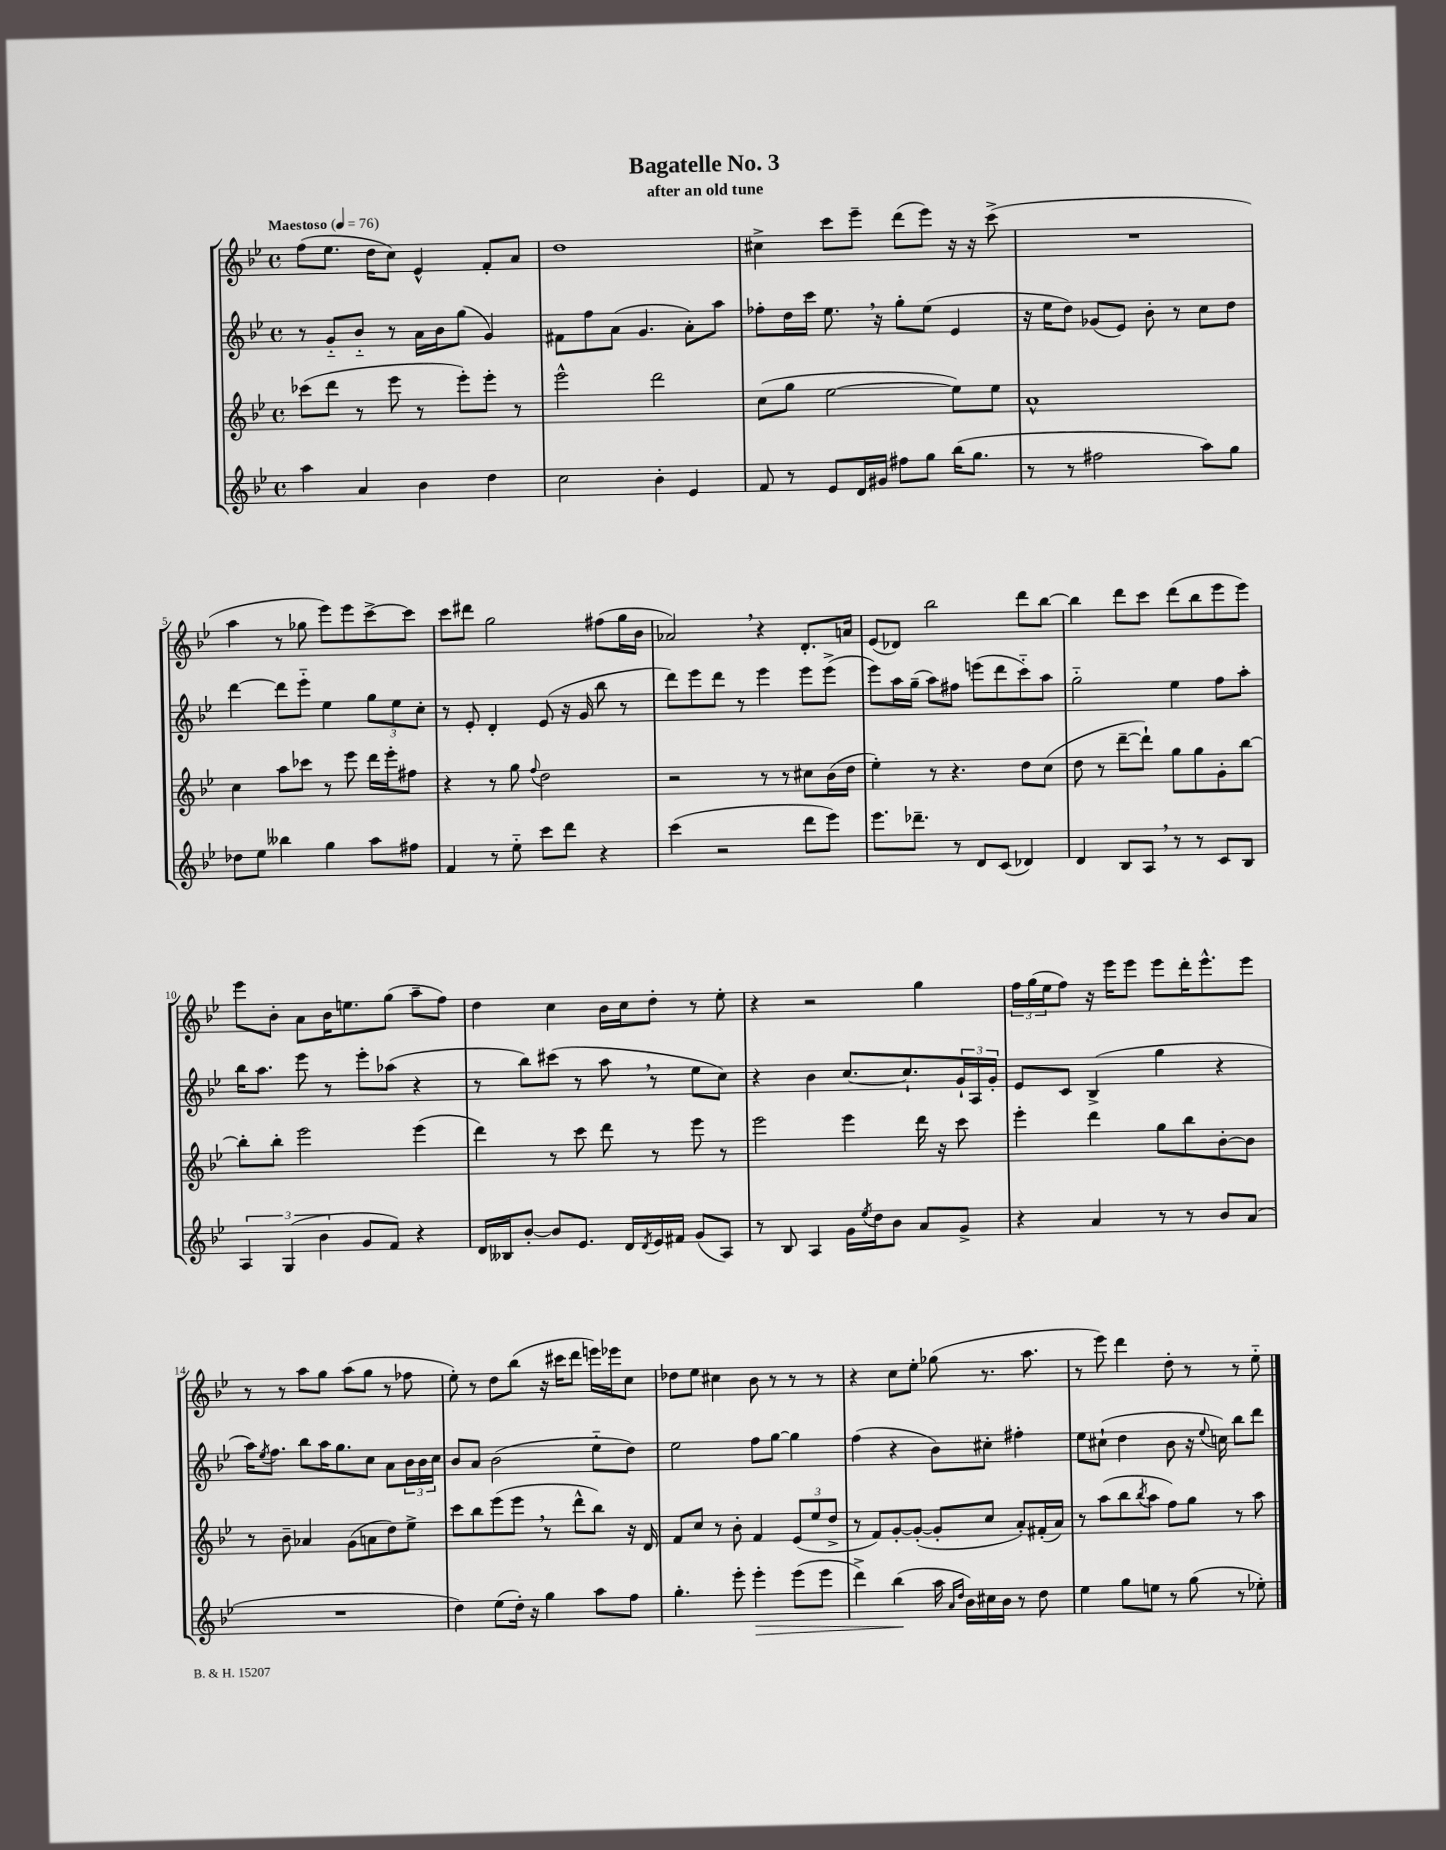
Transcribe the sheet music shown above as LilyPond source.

\header { title = "Bagatelle No. 3" subtitle = "after an old tune" }
<<
\new StaffGroup <<
\new Staff = "s0" {
    \clef treble \key bes \major \defaultTimeSignature \time 4/4 \tempo "Maestoso" 4 = 76
    f''8( ees''8. d''16 c''8) ees'4-^ f'8-. a'8 |
    d''1 |
    cis''4-> c'''8 ees'''8-- d'''8( ees'''8) r16 r16 c'''8->( |
    R1 |
    a''4 r8 ges''8 ees'''8) ees'''8 c'''8~-> c'''8 |
    c'''8 dis'''8 g''2 fis''8( g''16 bes'16 |
    aes'2) \breathe r4 d'8.-. a'16 |
    ees'8( des'8) bes''2 d'''8 bes''8~ |
    bes''4 d'''8 c'''8 d'''8( bes''8 ees'''8 ees'''8) |
    ees'''8 bes'8-. a'8 bes'16 e''8. g''8( a''8-- f''8) |
    d''4 c''4 bes'16 c''16 d''8-. r8 ees''8-. |
    r4 r2 g''4 |
    \tuplet 3/2 { f''16 g''16( ees''16 } f''8) r16 ees'''16 ees'''8 ees'''8 d'''16-. ees'''8.-^ ees'''8 |
    r8 r8 a''8 g''8 a''8( g''8 r8 fes''8 |
    ees''8-.) r8 d''8 bes''8( r16 cis'''16 d'''8 e'''16) ees'''16 c''8 |
    des''8 ees''8 cis''4 bes'8 r8 r8 r8 |
    r4 c''8 ees''8-. ges''8( r8. a''8. |
    r8 ees'''8) d'''4 d''8-. r8 r8 ees''8-_ \bar "|." |
}
\new Staff = "s1" {
    \clef treble \key bes \major \defaultTimeSignature \time 4/4
    r8 g'8-_ bes'8-_ r8 a'16 bes'16 g''8( g'4) |
    fis'8 f''8 a'8( g'4. a'8-.) a''8 |
    fes''8-. d''16 c'''16 ees''8. \breathe r16 g''8-. ees''8( ees'4 |
    r16 ees''16 d''8) ges'8( ees'8) bes'8-. r8 c''8 d''8 |
    d'''4~ d'''8 ees'''8-_ ees''4 \tuplet 3/2 { g''8 ees''8 c''8-. } |
    r8 ees'8-. d'4-. ees'8( r16 g'16 bes''8 r8 |
    d'''8) ees'''8 d'''8 r8 ees'''4 ees'''8 ees'''8->( |
    ees'''8) a''16 g''16--( a''8) fis''8 e'''8( d'''8 c'''8-_) a''8 |
    g''2-_ ees''4 f''8 a''8-. |
    bes''16 a''8. ees'''8 r8 ees'''8-. aes''8( r4 |
    r8 bes''8) cis'''8( r8 a''8 \breathe r8 ees''8 c''8) |
    r4 bes'4 c''8.~ c''8.-! \tuplet 3/2 { g'16-! a16 g'16-. } |
    ees'8 c'8 bes4->( g''4 r4 |
    a''16) \acciaccatura { ees''8 } f''8. bes''8 a''16 g''8. c''8 a'8 \tuplet 3/2 { bes'16 bes'16 c''16 } |
    bes'8 a'8 bes'2( ees''8-_ d''8) |
    ees''2 f''8 g''8~ g''4 |
    f''4( r4 bes'8) cis''8-. fis''4-. |
    ees''8 cis''8-!( d''4 bes'8 r16 \appoggiatura { ees''8 } c''16) bes''8 d'''8 \bar "|." |
}
\new Staff = "s2" {
    \clef treble \key bes \major \defaultTimeSignature \time 4/4
    ces'''8( d'''8 r8 ees'''8 r8 ees'''8-.) ees'''8-. r8 |
    ees'''2-^ d'''2 |
    c''8( g''8 ees''2~ ees''8) ees''8 |
    a'1-^ |
    c''4 a''8 ces'''8 r8 ees'''8 d'''16 ees'''16-. fis''8 |
    r4 r8 g''8 \appoggiatura { f''8 } d''2 |
    r2 r8 r8 cis''8 bes'16( d''16 |
    ees''4-.) r8 r4. d''8 c''8( |
    d''8 r8 d'''8~-- d'''8-!) g''8 g''8 g'8-. bes''8~ |
    bes''8-. bes''8-. ees'''2 ees'''4( |
    d'''4) r8 c'''8 d'''8 r8 ees'''8 r8 |
    ees'''2 ees'''4 d'''16 r16 c'''8 |
    ees'''4-. d'''4 g''8 bes''8 bes'8~-. bes'8 |
    r8 bes'8-- aes'4 g'8( a'8 d''8) ees''8-> |
    c'''8 bes''8 ees'''8( ees'''8 \breathe r8 d'''8-^ bes''8) r16 d'16 |
    f'8 c''8 r8 bes'8-. f'4 \tuplet 3/2 { ees'8( ees''8 d''8-> } |
    r8 f'8) g'8~-. g'8~-.( g'8-. c''8 a'8-.) fis'16-.( a'16) |
    r8 a''8( bes''8 \acciaccatura { bes''8 } a''8 f''8) g''8 r8 a''8 \bar "|." |
}
\new Staff = "s3" {
    \clef treble \key bes \major \defaultTimeSignature \time 4/4
    a''4 a'4 bes'4 d''4 |
    c''2 bes'4-. ees'4 |
    f'8 r8 ees'8 d'16 gis'16 fis''8 g''8 bes''16( g''8. |
    r8 r8 fis''2 a''8) g''8 |
    des''8 ees''8 beses''4 g''4 a''8 fis''8 |
    f'4 r8 ees''8-_ c'''8 d'''8 r4 |
    c'''4( r2 d'''8 ees'''8) |
    ees'''8. des'''8.-- r8 d'8 c'8( des'4) |
    d'4 bes8 a8 \breathe r8 r8 c'8 bes8 |
    \tuplet 3/2 { a4 g4( bes'4 } g'8 f'8) r4 |
    d'16 beses16 bes'8~-. bes'8 ees'8. d'16 \acciaccatura { d'8 } ees'16 fis'16 g'8( a8) |
    r8 bes8 a4 g'16 \acciaccatura { ees''8 } d''16 bes'8 a'8 g'8-> |
    r4 a'4 r8 r8 bes'8 a'8( |
    R1 |
    d''4) ees''8( d''16-.) r16 g''4 a''8 f''8 |
    g''4.-. ees'''8-. ees'''4-.\> ees'''8( ees'''8 |
    d'''4->) bes''4\!( a''16 \grace { a'16 d''16 } bes'16) cis''16 bes'16 r8 d''8 |
    ees''4 g''8 e''8 r8 g''8( r8 ees''8-.) \bar "|." |
}
>>
>>
